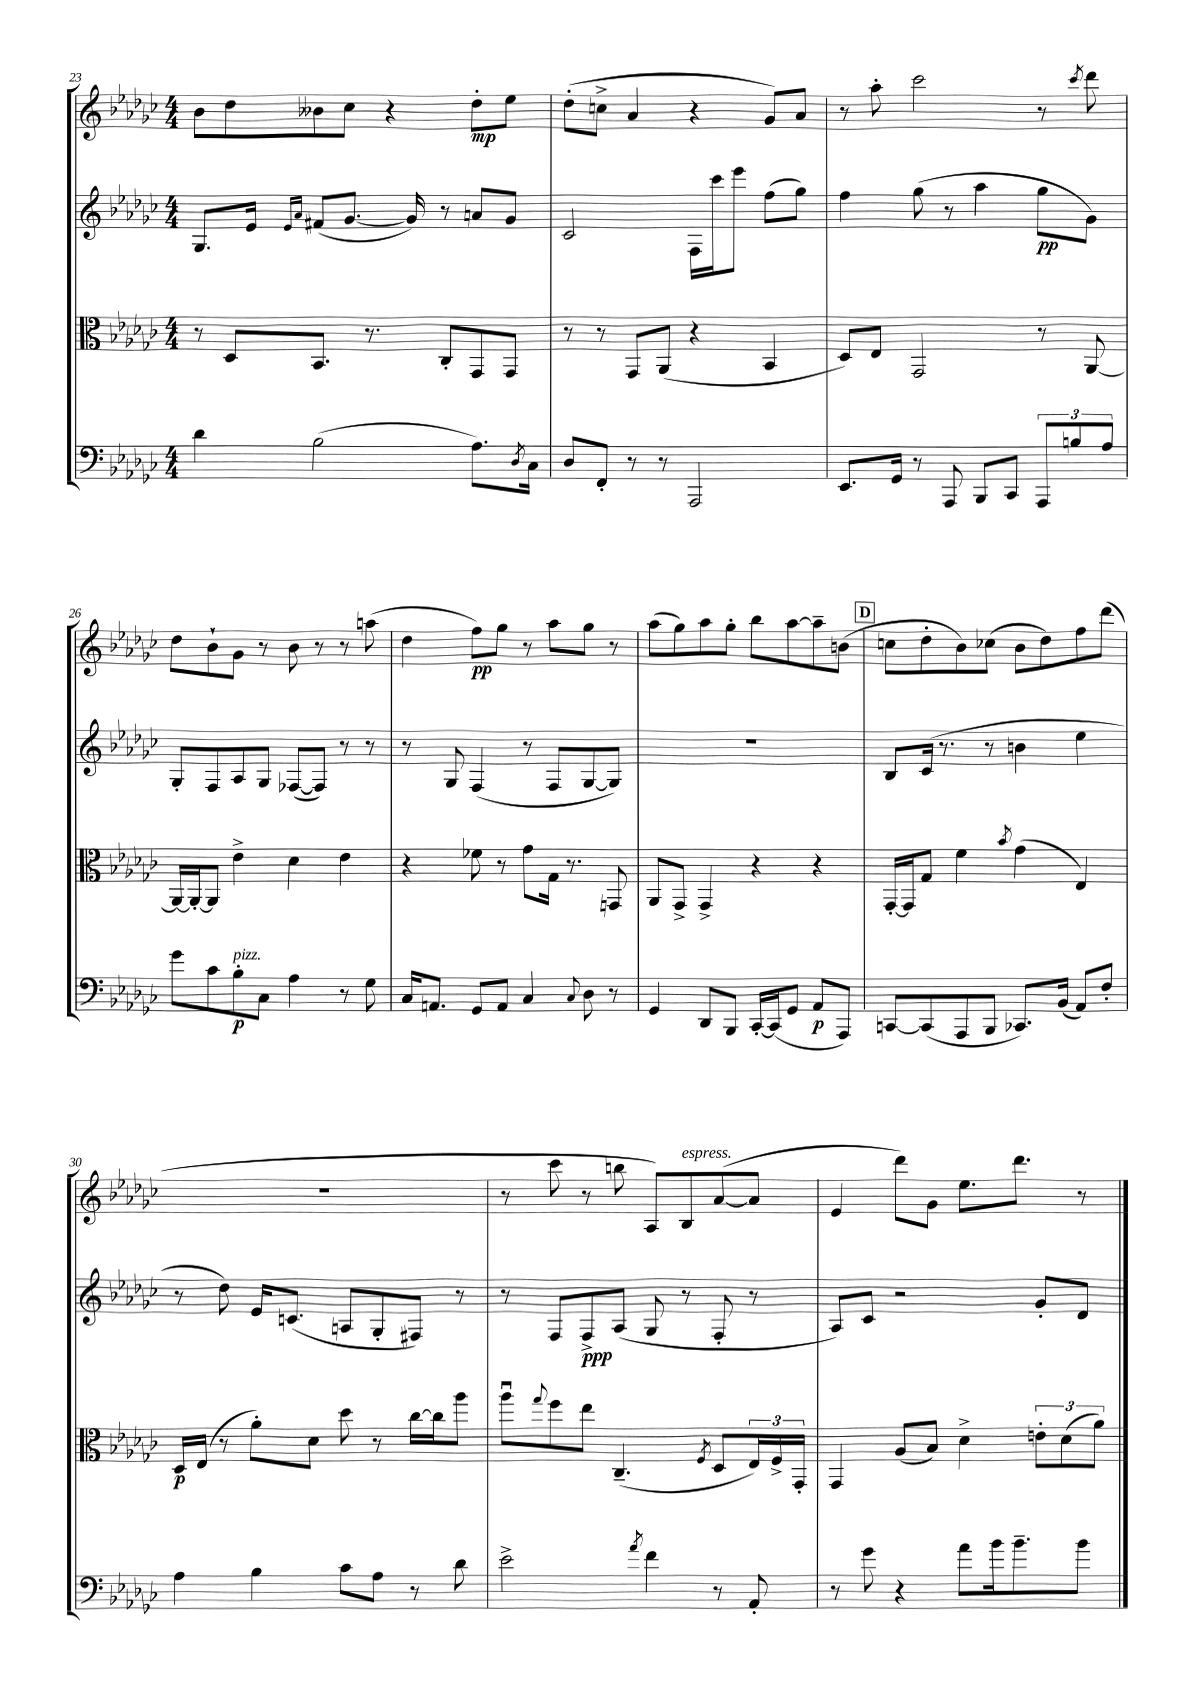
<<
\new StaffGroup <<
\new Staff = "s0" {
    \clef treble \key ges \major \numericTimeSignature \time 4/4
    bes'8 des''8 beses'8 ces''8 r4 des''8-.\mp ees''8 |
    des''8-.( c''8-> aes'4 r4 ges'8) aes'8 |
    r8 aes''8-. ces'''2 r8 \acciaccatura { ces'''8 } des'''8 |
    des''8 bes'8-! ges'8 r8 bes'8 r8 r8 a''8( |
    des''4 f''8\pp) ges''8 r8 aes''8 ges''8 r8 |
    aes''8( ges''8) aes''8 ges''8-. bes''8 aes''8~ aes''8-- b'8( |
    \mark \markup { \box "D" } c''8 des''8-. bes'8) ces''8( bes'8 des''8) f''8 des'''8( |
    R1 |
    r8 ces'''8 r8 b''8 aes8) bes8^\markup { \italic "espress." } aes'8~( aes'8 |
    ees'4 des'''8) ges'8 ees''8. des'''8. r8 \bar "|." |
}
\new Staff = "s1" {
    \clef treble \key ges \major \numericTimeSignature \time 4/4
    ges8. ees'16 \grace { ees'16 aes'16 } fis'8( ges'8.~ ges'16) r8 a'8 ges'8 |
    ces'2 f16 ces'''16 ees'''8 f''8( ges''8) |
    f''4 ges''8( r8 aes''4 ges''8\pp ges'8) |
    ges8-. f8 aes8 ges8 fes8~( fes8) r8 r8 |
    r8 ges8 f4( r8 f8 ges8~ ges8) |
    R1 |
    \mark \markup { \box "D" } bes8 ces'16( r8. r8 b'4 ees''4 |
    r8 des''8) ees'16 c'8.( a8 ges8-. fis8) r8 |
    r8 f8 f8->\ppp aes8( ges8 r8 f8-. r8 |
    aes8) ces'8 r2 ges'8-. des'8 \bar "|." |
}
\new Staff = "s2" {
    \clef alto \key ges \major \numericTimeSignature \time 4/4
    r8 des8 bes,8. r8. ces8-. ges,8 ges,8 |
    r8 r8 ges,8 aes,8( r4 bes,4 |
    des8) ees8 ges,2 r8 aes,8~ |
    aes,16~ aes,16~-. aes,8 ees'4-> des'4 ees'4 |
    r4 fes'8 r8 ges'8 ges16 r8. g,8 |
    aes,8 ges,8-> ges,4-> r4 r4 |
    \mark \markup { \box "D" } ges,16~-. ges,16 ges8 f'4 \acciaccatura { bes'8 } ges'4( ees4) |
    des16\p ees16( r8 aes'8-.) des'8 des''8 r8 ces''16~ ces''16 aes''8 |
    aes''8\downbow \appoggiatura { ges''8 } f''8 ees''8 ces4.--( \acciaccatura { f8 } des8 \tuplet 3/2 { ees16) f16-> ges,16-. } |
    ges,4 aes8( bes8) des'4-> \tuplet 3/2 { e'8-. des'8( aes'8) } \bar "|." |
}
\new Staff = "s3" {
    \clef bass \key ges \major \numericTimeSignature \time 4/4
    des'4 bes2( aes8.) \acciaccatura { des8 } ces16 |
    des8 f,8-. r8 r8 aes,,2 |
    ees,8. ges,16 r8 aes,,8 bes,,8 ces,8 \tuplet 3/2 { aes,,8 b8 aes8 } |
    ges'8 ces'8 bes8-.\p^\markup { \italic "pizz." } ces8 aes4 r8 ges8 |
    ces16 a,8. ges,8 a,8 ces4 \appoggiatura { ces8 } des8 r8 |
    ges,4 des,8 bes,,8 ces,16~-. ces,16( ges,8 aes,8\p aes,,8) |
    \mark \markup { \box "D" } c,8~ c,8( aes,,8 bes,,8 ces,8.) bes,16( aes,8) f8-. |
    aes4 bes4 ces'8 aes8 r8 des'8 |
    ees'2-> \acciaccatura { aes'8 } f'4 r8 aes,8-. |
    r8 ges'8 r4 aes'8 bes'16 bes'8.-- bes'8 \bar "|." |
}
>>
>>
\layout { \context { \Score currentBarNumber = #23 } }
